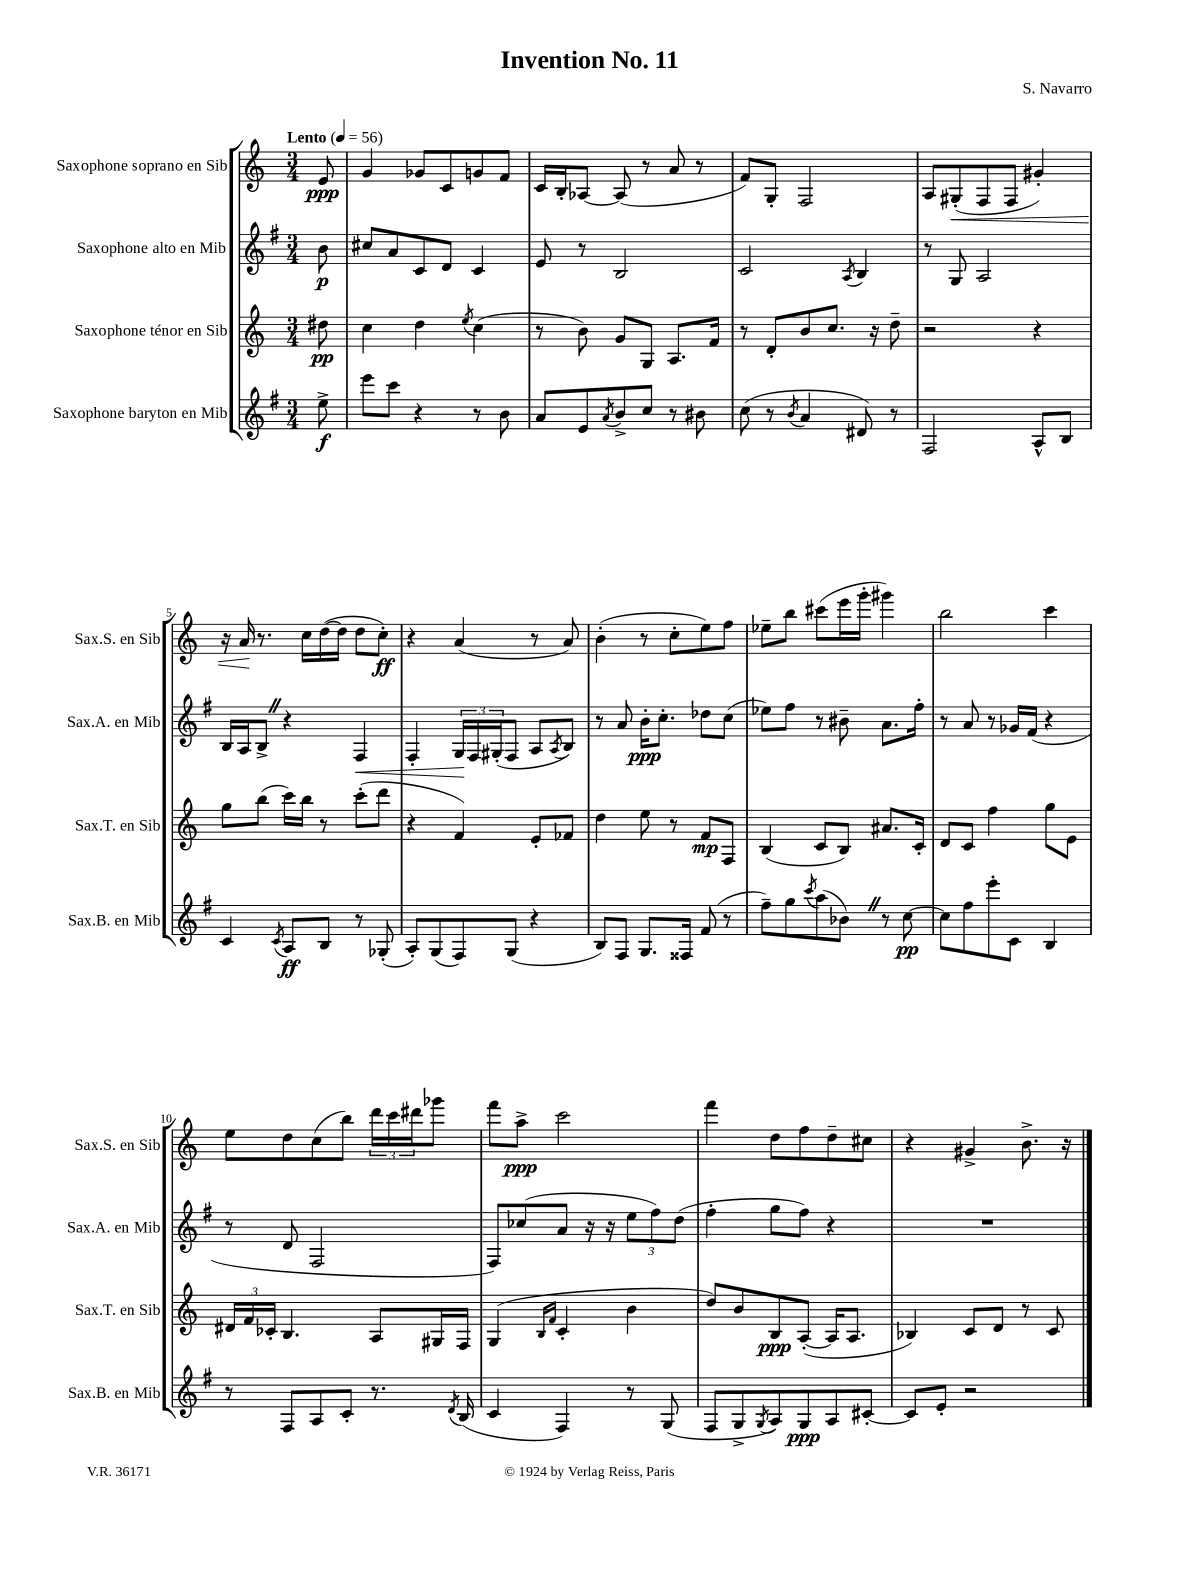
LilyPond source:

\header { title = "Invention No. 11" composer = "S. Navarro" }
<<
\new StaffGroup <<
\new Staff = "s0" \with { instrumentName = "Saxophone soprano en Sib" shortInstrumentName = "Sax.S. en Sib" } {
    \clef treble \key c \major \numericTimeSignature \time 3/4 \partial 8 \tempo "Lento" 4 = 56
    e'8\ppp |
    g'4 ges'8 c'8 g'8 f'8 |
    c'16 b16-. aes8~ aes8( r8 a'8 r8 |
    f'8) g8-. f2 |
    a8 gis8-.\<( f8 f8 gis'4-.) |
    r16 a'16\! r8. c''16 d''16~( d''16 d''8 c''8-.\ff) |
    r4 a'4( r8 a'8) |
    b'4-.( r8 c''8-. e''8) f''8 |
    ees''8-- b''8 cis'''8( e'''16 g'''16-. gis'''4) |
    b''2 c'''4 |
    e''8 d''8 c''8( b''8) \tuplet 3/2 { d'''16 c'''16 dis'''16 } ges'''8 |
    f'''8 a''8->\ppp c'''2 |
    f'''4 d''8 f''8 d''8-- cis''8 |
    r4 gis'4-> b'8.-> r16 \bar "|." |
}
\new Staff = "s1" \with { instrumentName = "Saxophone alto en Mib" shortInstrumentName = "Sax.A. en Mib" } {
    \clef treble \key g \major \numericTimeSignature \time 3/4 \partial 8
    b'8\p |
    cis''8 a'8 c'8 d'8 c'4 |
    e'8 r8 b2 |
    c'2 \acciaccatura { a8 } b4 |
    r8 g8 a2 |
    b16 a16 b8-> \once \override BreathingSign.text = \markup { \musicglyph "scripts.caesura.straight" } \breathe r4 fis4\< |
    fis4-. \tuplet 3/2 { g16\! fis16 gis16-.( } fis8 a8 \acciaccatura { a8 } b8) |
    r8 a'8 b'16-.\ppp c''8.-. des''8 c''8( |
    ees''8) fis''8 r8 bis'8-- a'8. fis''16-. |
    r8 a'8 r8 ges'16 fis'16( r4 |
    r8 d'8 fis2 |
    fis8) ces''8( a'8 r16 r16 \tuplet 3/2 { e''8 fis''8) d''8( } |
    fis''4-. g''8 fis''8) r4 |
    R2. \bar "|." |
}
\new Staff = "s2" \with { instrumentName = "Saxophone ténor en Sib" shortInstrumentName = "Sax.T. en Sib" } {
    \clef treble \key c \major \numericTimeSignature \time 3/4 \partial 8
    dis''8\pp |
    c''4 d''4 \acciaccatura { e''8 } c''4( |
    r8 b'8) g'8 g8 a8. f'16 |
    r8 d'8-. b'8 c''8. r16 d''8-- |
    r2 r4 |
    g''8 b''8( c'''16) b''16 r8 c'''8-.( d'''8 |
    r4 f'4) e'8-. fes'8 |
    d''4 e''8 r8 f'8\mp f8 |
    b4( c'8 b8) ais'8. c'16-. |
    d'8 c'8 f''4 g''8 e'8 |
    \tuplet 3/2 { dis'16 f'16 ces'16-. } b4. a8 gis16 f16 |
    g4( \grace { b16 f'16 } c'4-. b'4 |
    d''8) b'8 b8\ppp a8~-.( a16 a8. |
    bes4) c'8 d'8 r8 c'8 \bar "|." |
}
\new Staff = "s3" \with { instrumentName = "Saxophone baryton en Mib" shortInstrumentName = "Sax.B. en Mib" } {
    \clef treble \key g \major \numericTimeSignature \time 3/4 \partial 8
    e''8->\f |
    e'''8 c'''8 r4 r8 b'8 |
    a'8 e'8 \acciaccatura { a'8 } b'8-> c''8 r8 bis'8 |
    c''8( r8 \acciaccatura { b'8 } a'4 dis'8) r8 |
    fis2 a8-^ b8 |
    c'4 \acciaccatura { c'8 } a8\ff b8 r8 ges8-.( |
    a8-.) g8( fis8) g8( r4 |
    b8) fis8 g8. fisis16 fis'8( r8 |
    fis''8--) g''8 \acciaccatura { c'''8 } a''8( bes'8) \once \override BreathingSign.text = \markup { \musicglyph "scripts.caesura.straight" } \breathe r8 c''8~\pp |
    c''8 fis''8 e'''8-. c'8 b4 |
    r8 fis8 a8 c'8-. r8. \acciaccatura { d'8 } b16( |
    c'4 fis4) r8 g8( |
    fis8 g8-> \acciaccatura { g8 } a8) g8\ppp a8 cis'8~-. |
    cis'8 e'8-. r2 \bar "|." |
}
>>
>>
